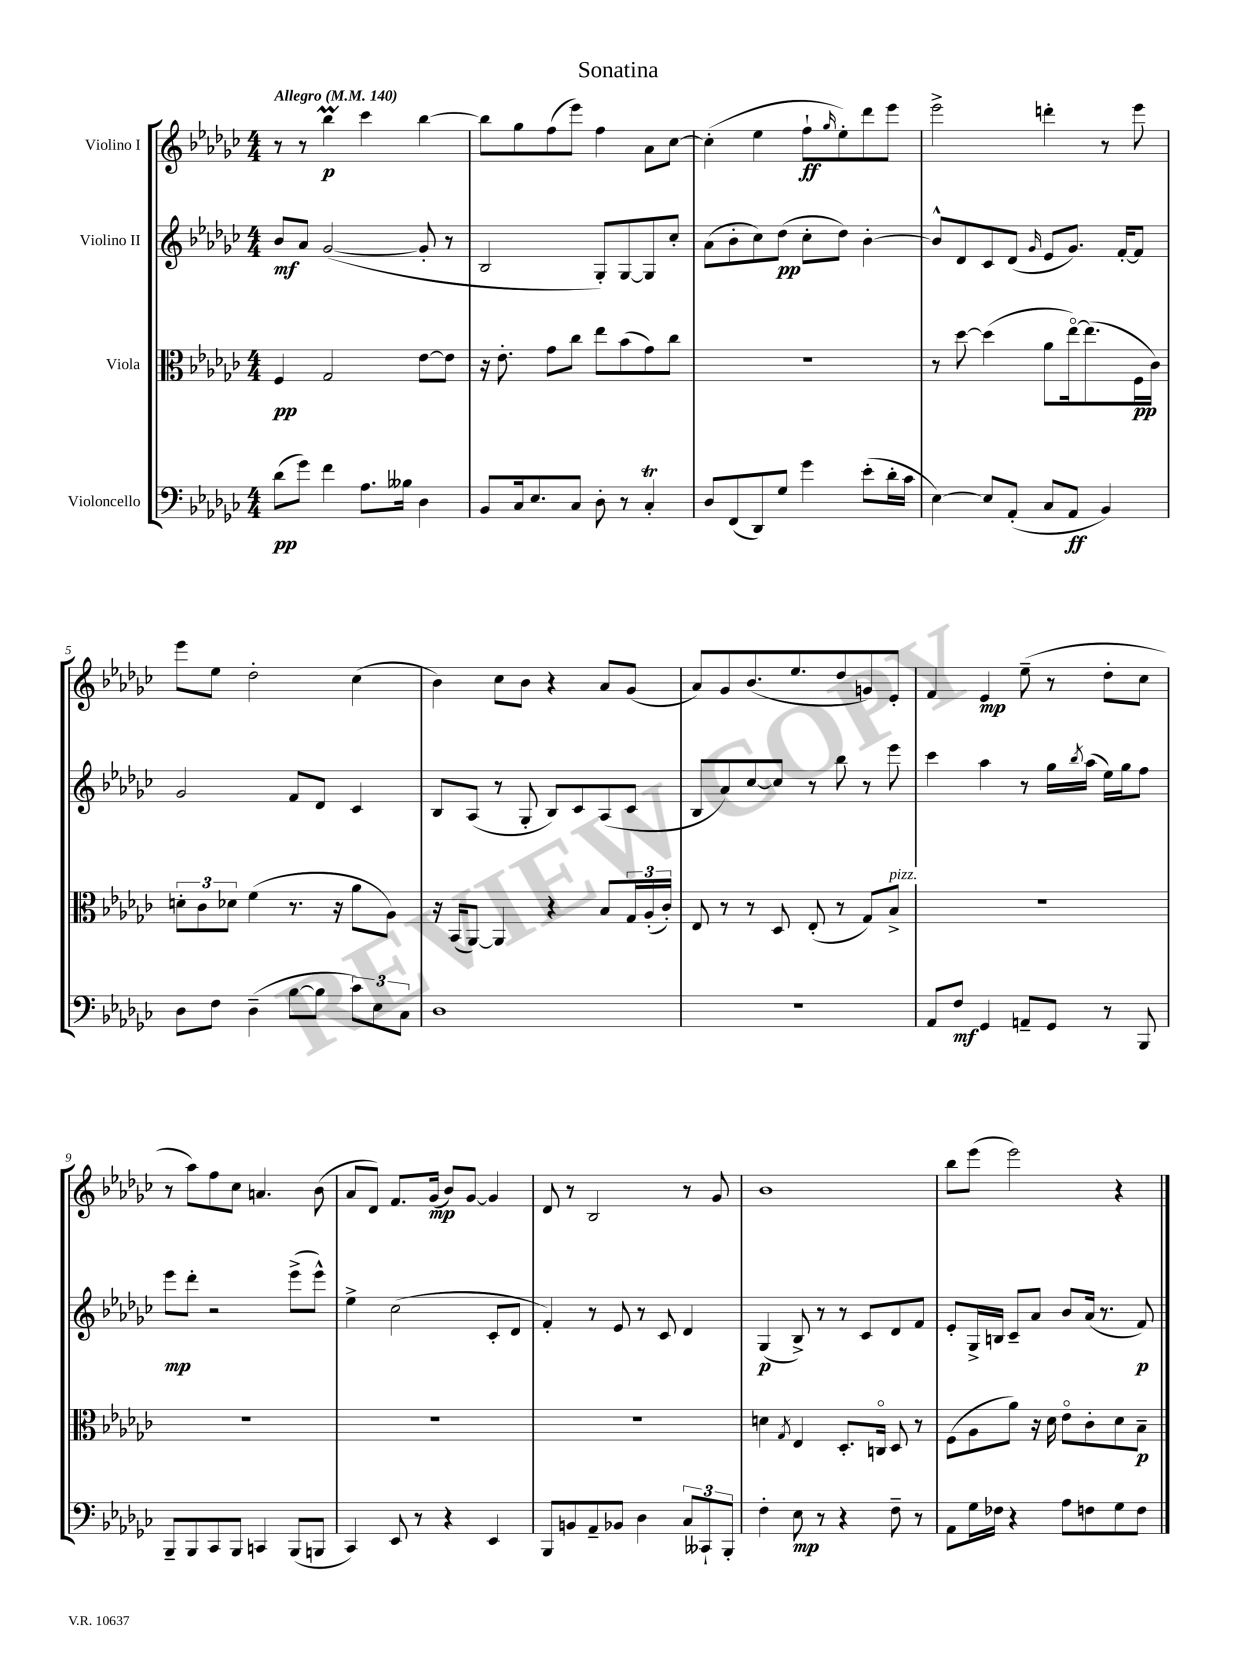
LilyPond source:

\header { title = "Sonatina" }
<<
\new StaffGroup <<
\new Staff = "s0" \with { instrumentName = "Violino I" } {
    \clef treble \key ges \major \numericTimeSignature \time 4/4 \tempo "Allegro" 4 = 140
    r8 r8 bes''4\prall\p ces'''4 bes''4~ |
    bes''8 ges''8 f''8( ees'''8) f''4 aes'8 ces''8~ |
    ces''4-.( ees''4 f''8-!\ff \grace { ges''16 } ees''8-.) des'''8 ees'''8 |
    ees'''2-> d'''4-. r8 ees'''8 |
    ees'''8 ees''8 des''2-. ces''4( |
    bes'4) ces''8 bes'8 r4 aes'8 ges'8( |
    aes'8) ges'8 bes'8.( ees''8. des''8 g'8) ees'8-. |
    f'4 ees'4\mp ees''8--( r8 des''8-. ces''8 |
    r8 aes''8) f''8 ces''8 a'4. bes'8( |
    aes'8 des'8) f'8. ges'16\mp( bes'8) ges'8~ ges'4 |
    des'8 r8 bes2 r8 ges'8 |
    bes'1 |
    bes''8 ees'''8( ees'''2) r4 \bar "|." |
}
\new Staff = "s1" \with { instrumentName = "Violino II" } {
    \clef treble \key ges \major \numericTimeSignature \time 4/4
    bes'8\mf aes'8 ges'2~( ges'8-. r8 |
    bes2 ges8-.) ges8~ ges8 ces''8-. |
    aes'8( bes'8-. ces''8) des''8\pp( ces''8-. des''8) bes'4~-. |
    bes'8-^ des'8 ces'8 des'8( \grace { ges'16 } ees'8 ges'8.) f'16~-. f'8 |
    ges'2 f'8 des'8 ces'4 |
    bes8 aes8( r8 ges8-. bes8) ces'8 aes8( ces'8 |
    bes8 aes'8) ces''8~ ces''8 r8 bes''8 r8 ees'''8 |
    ces'''4 aes''4 r8 ges''16 \acciaccatura { bes''8 } aes''16( ees''16) ges''16 f''8 |
    ees'''8\mp des'''8-. r2 ees'''8->( ees'''8-^) |
    ees''4-> ces''2( ces'8-. des'8 |
    f'4-.) r8 ees'8 r8 ces'8 des'4 |
    ges4\p( bes8->) r8 r8 ces'8 des'8 f'8 |
    ees'8-. ges16-> b16 ces'8-- aes'8 bes'8 aes'16( r8. f'8\p) \bar "|." |
}
\new Staff = "s2" \with { instrumentName = "Viola" } {
    \clef alto \key ges \major \numericTimeSignature \time 4/4
    f4\pp ges2 ees'8~ ees'8 |
    r16 ees'8.-. ges'8 ces''8 ees''8 bes'8( ges'8) ces''8 |
    r1 |
    r8 des''8~ des''4( aes'8 ees''16~\flageolet) ees''8.( f16\pp ces'16) |
    \tuplet 3/2 { d'8-. ces'8 des'8 } f'4( r8. r16 aes'8 aes8) |
    r16 bes,16( aes,8~) aes,4 r4 bes8 \tuplet 3/2 { ges16 aes16-.( ces'16-.) } |
    ees8 r8 r8 des8 ees8-.( r8 ges8) bes8->^\markup { \italic "pizz." } |
    R1 |
    R1 |
    R1 |
    R1 |
    d'4 \acciaccatura { ges8 } ees4 des8.-. c16\flageolet des8 r8 |
    f8( aes8 aes'8) r16 des'16 ees'8\flageolet ces'8-. des'8 bes8--\p \bar "|." |
}
\new Staff = "s3" \with { instrumentName = "Violoncello" } {
    \clef bass \key ges \major \numericTimeSignature \time 4/4
    des'8\pp( ges'8) f'4 aes8. beses16 des4 |
    bes,8 ces16 ees8. ces8 des8-. r8 ces4-.\trill |
    des8 f,8( des,8) ges8 ges'4 ees'8-.( des'16-. ces'16 |
    ees4~) ees8 aes,8-.( ces8 aes,8\ff bes,4) |
    des8 f8 des4--( bes8~ bes8 \tuplet 3/2 { ces'8) ees8 ces8 } |
    des1 |
    R1 |
    aes,8 f8\mf ges,4 a,8-- ges,8 r8 bes,,8 |
    bes,,8-- bes,,8 ces,8 bes,,8 c,4 bes,,8( b,,8 |
    ces,4) ees,8 r8 r4 ees,4 |
    bes,,8 b,8 aes,8-- bes,8 des4 \tuplet 3/2 { ces8 ceses,8-! bes,,8-. } |
    f4-. ees8\mp r8 r4 f8-- r8 |
    aes,8 ges16 fes16 r4 aes8 f8 ges8 f8 \bar "|." |
}
>>
>>
